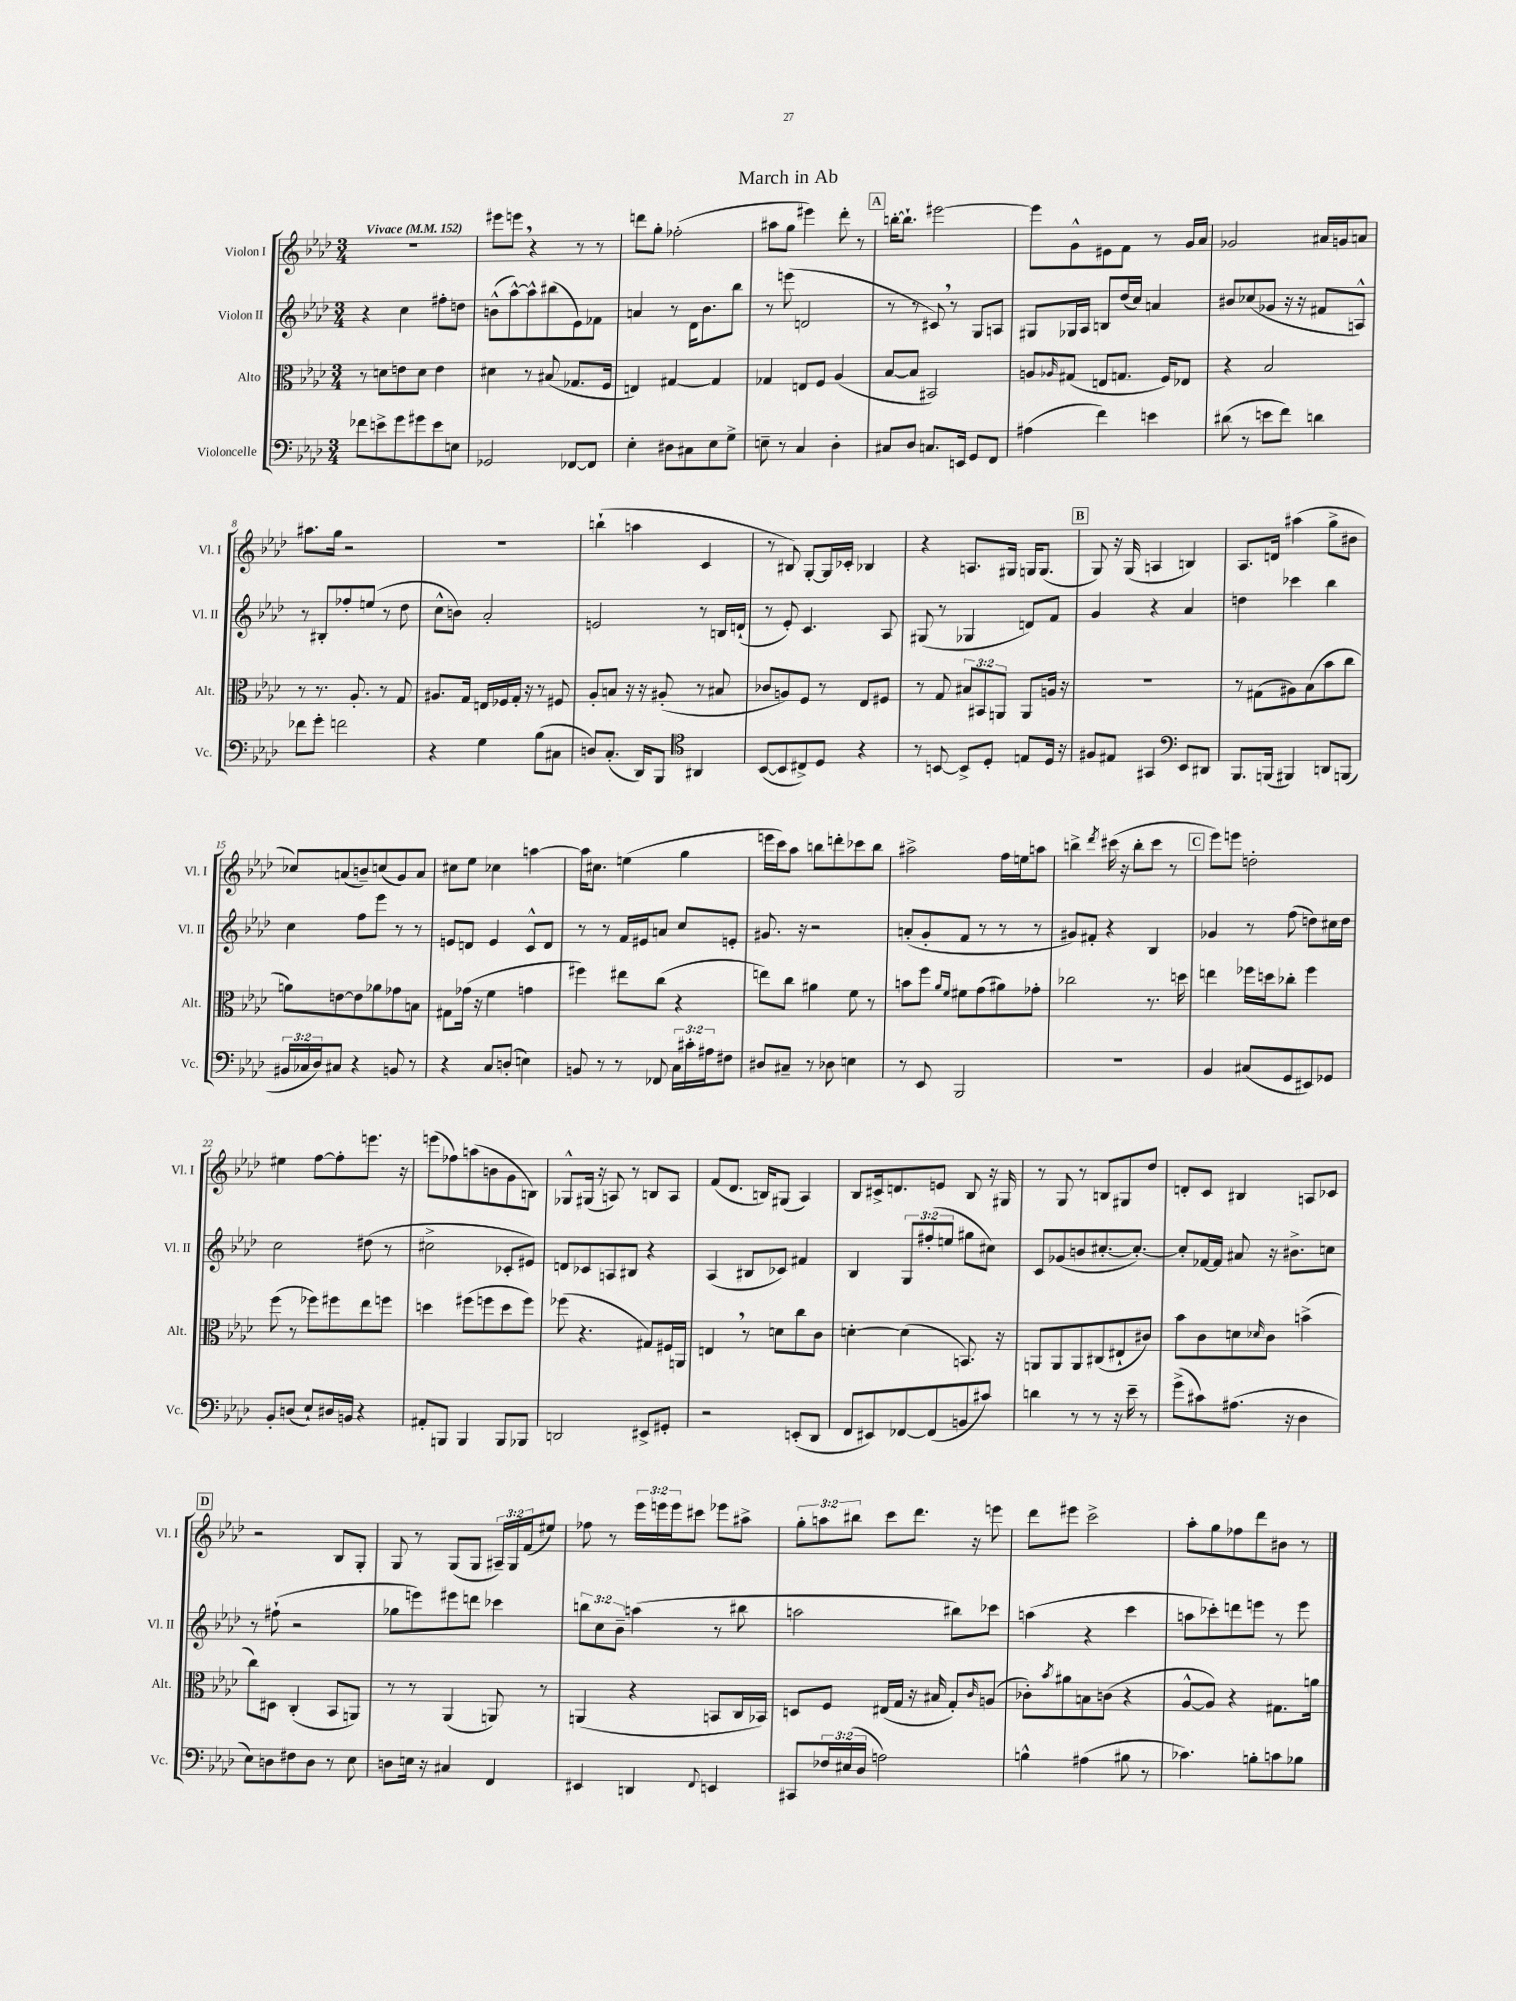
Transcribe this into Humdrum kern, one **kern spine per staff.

**kern	**kern	**kern	**kern
*staff4	*staff3	*staff2	*staff1
*clefF4	*clefC3	*clefG2	*clefG2
*k[b-e-a-d-]	*k[b-e-a-d-]	*k[b-e-a-d-]	*k[b-e-a-d-]
*M3/4	*M3/4	*M3/4	*M3/4
*MM152	*MM152	*MM152	*MM152
8f-\L	8r	4r	2.r
8e^\	8d\L	.	.
8g\	8e\	4cc\	.
8g#\	8d\J	.	.
8e\	4e\	8ff#'\L	.
8E\J	.	8dd\J	.
=	=	=	=
2GG-/	4d#\	(8b^^\L	8eee#\L
.	.	[8aa-^^\)	8eee\J
.	8r	8aa-^^\]	4r
.	(8B#/	(8bb#\	.
[8FF-/L	8.G-/L	8e-\)	8r
8FF-/]J	.	8f-\J	8r
.	16F/Jk	.	.
=	=	=	=
4E-'\	4E/)	4a/	8ddd\L
.	.	.	8gg'\J
8D#\L	[4G#/	8r	(2ff-'\
8C#\	.	16d-\LK	.
.	.	8.b-\	.
8E-\	4G#/]	.	.
8G^\J	.	8bb-\J	.
=	=	=	=
8E~\	4G-/	8r	8aa#\L
8r	.	(8eee\	8gg\J
4C/	8E/L	2d/	4eee#\)
.	8F/J	.	.
4D-'\	(4A-/	.	8ddd-'\
.	.	.	8r
=	=	=	=
8C#/L	[8B-/L	8r	[16bb'\LK
.	.	.	8.bb`\]J
8D-/J	8B-/]J	8r	.
8.C/L	2BB#/)	8c#/)	[2eee#\
.	.	8r	.
16EE/Jk	.	.	.
8GG/L	.	8G/L	.
8FF/J	.	8A/J	.
=	=	=	=
(4A#\	8A/L	8G#/L	8eee#\]L
.	16qqA-/	.	.
.	(8G#/J	16G-/L	8g^^\
.	.	16A-/JJ	.
4f\)	8E/L	8B/L	8e#\
.	8.G/J	(16dd-/L	8f\J
.	.	16cc/JJ)	.
4e\	.	4a/	8r
.	16F/LK)	.	.
.	8E-/J	.	16g/LL
.	.	.	16a-/JJ
=	=	=	=
(8d#\	4r	8b#/L	2g-/
8r	.	(8cc-/	.
8e\L	2B-/	8g-/J	.
8f\J)	.	16r	.
.	.	16r	.
4d\	.	8f#/L	16a#/LL
.	.	.	16g/J
.	.	8A^^/J)	8a/J
=	=	=	=
8f-\L	8r	8r	8.aa#\L
8g'\J	8.r	8B#'/L	.
.	.	.	16gg\Jk
2f\	.	8ff-'/	2r
.	8.A-'/	.	.
.	.	(8ee/J	.
.	8r	8r	.
.	8G/	8dd-\	.
=	=	=	=
4r	8.A#/L	8cc^^\L	2.r
.	.	8b\J)	.
.	16G/Jk	.	.
4G\	16E/LL	2a-'/	.
.	16F-/	.	.
.	16G'/JJ	.	.
.	16r	.	.
(8B-\L	8r	.	.
8C#\J	8F#/	.	.
=	=	=	=
8D/L)	8A-'/L	2e/	(4bb`\
(8.C'/J	8B/J	.	.
.	16r	.	4aa\
16DD-/LK)	16r	.	.
8BBB-/J	(8A#'/	.	.
*clefC4	*	*	*
4AA#/	8r	8r	4c/
.	8B#/	16B/LL	.
.	.	(16d`/JJ	.
=	=	=	=
([8BB-/L	8c-/L	8r	8r
8BB-/]	8A/)	8e-'/)	8B#/)
8C#^/)	8F/J	4.c/	[8G'/L
8D-/J	8r	.	16G/]L
.	.	.	16c-'/JJ
4r	8E-/L	.	4B-/
.	8F#/J	8A-/	.
=	=	=	=
8r	8r	(8G#/	4r
[8BB/	8G/	8r	.
8BB^/]L	12B#/L	4G-/	8.A/L
.	12BB#/	.	.
8D-'/J	.	.	.
.	12AA/J	.	.
.	.	.	16G#/Jk
8E/L	8AA/L	8d/L)	16G/LK
.	.	.	(8.G/J
16D-/Jk	16A/Jk	8f/J	.
16r	16r	.	.
=	=	=	=
8F#/L	2.r	4g/	8G/)
8E#/J	.	.	16r
.	.	.	(16G/
4GG#/	.	4r	4A/
*clefF4	*	*	*
8EE-/L	.	4a-/	4B/)
8DD#/J	.	.	.
=	=	=	=
8.BBB-/L	8r	4dd\	8.A-/L
.	(8G#\L	.	.
(16BBB/Jk	.	.	16d/Jk
4BBB#/)	8A#\)	4ccc-\	(4aa#\
.	(8B-\	.	.
8DD/L	8b-\	4bb-\	8gg^\L
(8BBB/J	8cc\J	.	8b#\J
=	=	=	=
24BB#/LL	8a\L)	4cc\	8cc-/L)
24C-/	.	.	.
24D-/J)	.	.	.
8C#/J	[8e\	.	(8a/
4r	8e\]	8ff\L	8b~/)
.	8a-\	8eee-\J	(8cc/
8BB/	8g-\	8r	8g/)
8r	8B\J	8r	8a/J
=	=	=	=
4r	8G#\L	8e/L	8cc#\L
.	(16g-\Jk	8d/J	8ee-\J
.	16r	.	.
8C/L	4f\	4e/	4cc-\
(8D'/J	.	.	.
4E\)	4g\	8c^^/L	[4aa\
.	.	8d/J	.
=	=	=	=
8BB/	4ff#\)	8r	16aa\]LK
.	.	.	8.cc#\J
8r	.	8r	.
8r	8ee#\L	16f/LL	(4ee\
.	.	16e#/J	.
8FF-/	(8cc\J	8a/J	.
24C\LL	4r	8cc/L	4gg\
24c#'\	.	.	.
24A#\J	.	.	.
8F#\J	.	8e'/J	.
=	=	=	=
8D#/L	8ee\L)	8.g#/	16eee\LL
.	.	.	16ccc\J)
8C#~/J	8cc\J	.	8aa-\J
.	.	16r	.
8r	4a#\	2r	8bb\L
8D-\	.	.	8ddd'\
4E\	8f\	.	8ccc-\
.	8r	.	8bb\J
=	=	=	=
8r	8b\L	(8a'/L	2aa#^\
8EE-/	8ff\J	8g'/	.
.	16qqa-/LL	.	.
.	16qqf/JJ	.	.
2BBB-/	8f#\L	8f/J	.
.	(8g\	8r	.
.	8a#\)	8r	16ff\LL
.	.	.	16ee\J
.	8g-'\J	8r	8aa\J
=	=	=	=
2.r	2cc-\	8g#/L)	4bb^\
.	.	8f#'/J	.
.	.	.	8qddd-/
.	.	4r	(16ccc#\
.	.	.	16r
.	.	.	8bb'\L
.	8.r	4B-/	8ccc#\J
.	.	.	8r
.	16dd\	.	.
=	=	=	=
4BB-/	4ee\	4g-/	8eee-\L)
.	.	.	8eee\J
(8C#/L	16ff-\LL	8r	2dd'\
.	16dd\J	.	.
8GG/	8cc-'\J	(8ff\	.
8EE#/)	4ff-\	8dd\L)	.
8GG-/J	.	16cc#\L	.
.	.	16dd\JJ	.
=	=	=	=
8BB-'/L	(8ff\	2cc\	4ee#\
(8D/J	8r	.	.
8E-`/L)	8ff-\L)	.	[8ff\L
16D#/L	8ff#\	.	8ff'\]
16BB/JJ	.	.	.
4r	8ee-\	(8dd#\	8.eee\J
.	8ff\J	8r	.
.	.	.	16r
=	=	=	=
8AA#'/L	4dd\	2cc#^\	(8eee\L
8BBB/J	.	.	8ff-\)
4BBB/	(8ff#\L	.	(8aa\
.	8ff\	.	8b\
8BBB/L	8dd\	8c-'/L	8g\
8BBB-/J	8ff\J)	8e#/J)	8B\J)
=	=	=	=
2DD/	(8ff-\	8d/L	8G-^^/L
.	4.r	8c-/	(16G#/Jk
.	.	.	16r
.	.	8A/	8A/)
.	.	8B#/J	8r
8EE#^/L	8G#/L)	4r	8B/L
8GG#'/J	16F#/L	.	8A/J
.	16AA/JJ	.	.
=	=	=	=
2r	4E/	(4A-/	(8f/L
.	.	.	8.d-/J
.	8r	8B#/L	.
.	.	.	16B/LK)
.	8d\L	8c-/J)	(8G#/J
(8EE'/L	8cc\	4f#/	4A-/)
8DD-/J	8c\J	.	.
=	=	=	=
8FF/L	[4d'\	4B-/	8B-/L
8EE#/)	.	.	16c#^/k
.	.	.	8.d/
[8FF-/	(4d\]	12G/L	.
.	.	(12ff#'/	.
(8FF-/]	.	.	8e/J
.	.	12ee/J	.
8BB/	8.BB/)	8gg#\L	8B-/
8c#/J)	.	8cc#\J)	16r
.	16r	.	16G#/
=	=	=	=
4d\	8AA/L	8c/L	8r
.	8AA/	(8g-/	8G/
8r	8AA/	8b/	8r
8r	(8C#/	[8.cc#'/	8B/L
16r	8E#`/	.	8G#/
16e-~\	.	8.cc#'/_J)	.
8r	8c#/J)	.	8dd-/J
=	=	=	=
(8g^\L	8b-\L	8cc#'/]L	8d'/L
8c#\)	8c\	[16f-/L	8c/J
.	.	16f-/]JJ	.
(8.A#\J	8d\	8a#/	4B#/
.	16qqd-/	.	.
.	8c\J	16r	.
16r	.	8.b#^\L	.
4D-\	(4b^\	.	8A/L
.	.	8cc\J	8c-/J
=	=	=	=
8E-\L)	8cc\L)	8r	2r
8D\	8D#\J	(8ff#`\	.
8F#\	(4C'/	2r	.
8D\J	.	.	.
8r	8BB-/L	.	8B-/L
8E-\	8AA/J)	.	8G'/J
=	=	=	=
8D\L	8r	8gg-\L	8G/
16E\Jk	8r	8eee\)	8r
16r	.	.	.
4C#/	(4AA-/	8eee#\	(8G/L
.	.	8ddd\J	8G/J
4FF/	8AA/)	4ccc-\	24A#~/LL)
.	.	.	24G/
.	.	.	(24f/J
.	8r	.	8ee#/J)
=	=	=	=
4EE#/	(4AA/	12bb\L	8ff-\
.	.	12cc\	.
.	.	.	8r
.	.	12b-~\J	.
4DD/	4r	(4aa\	24eee-\LL
.	.	.	24eee\
.	.	.	24eee\J
.	.	.	8ccc#\J
8qqFF/	.	.	.
4EE/	8BB/L	8r	8eee-\L
.	16C/L	8bb#\	8aa#^\J
.	16BB-/JJ)	.	.
=	=	=	=
8CC#/L	8D/L	2aa\	12gg'\L
.	.	.	12aa\
24F-/L	8F/J	.	.
(24E#/	.	.	12bb#\J
24D-/JJ	.	.	.
2A\)	(16E#/LL	.	8ccc\L
.	16G/JJ	.	.
.	16r	.	8.ddd-\J
.	16B#/	.	.
.	8G'/L)	8bb#\L)	.
.	.	.	16r
.	16qqc/	.	.
.	(8A/J	8ccc-\J	8eee\
=	=	=	=
4B^^\	8c-'\L)	(4aa\	8ddd-\L
.	8qb-/	.	.
.	8a#\	.	8eee#\J
(4A#\	8B\	4r	2ccc^\
.	(8c\J	.	.
8B#\	4r	4ccc\	.
8r	.	.	.
=	=	=	=
4.c-\)	[8A-^^/L	8aa\L	8aa-'\L
.	8A-/]J)	8ccc-'\)	8gg\
.	4r	8ddd\	8ff-\
8B'\L	.	8eee\J	8ddd-\
8c\	8.G#\L	8r	8b#\J
8B-\J	.	8eee\	8r
.	16a\Jk	.	.
==	==	==	==
*-	*-	*-	*-
